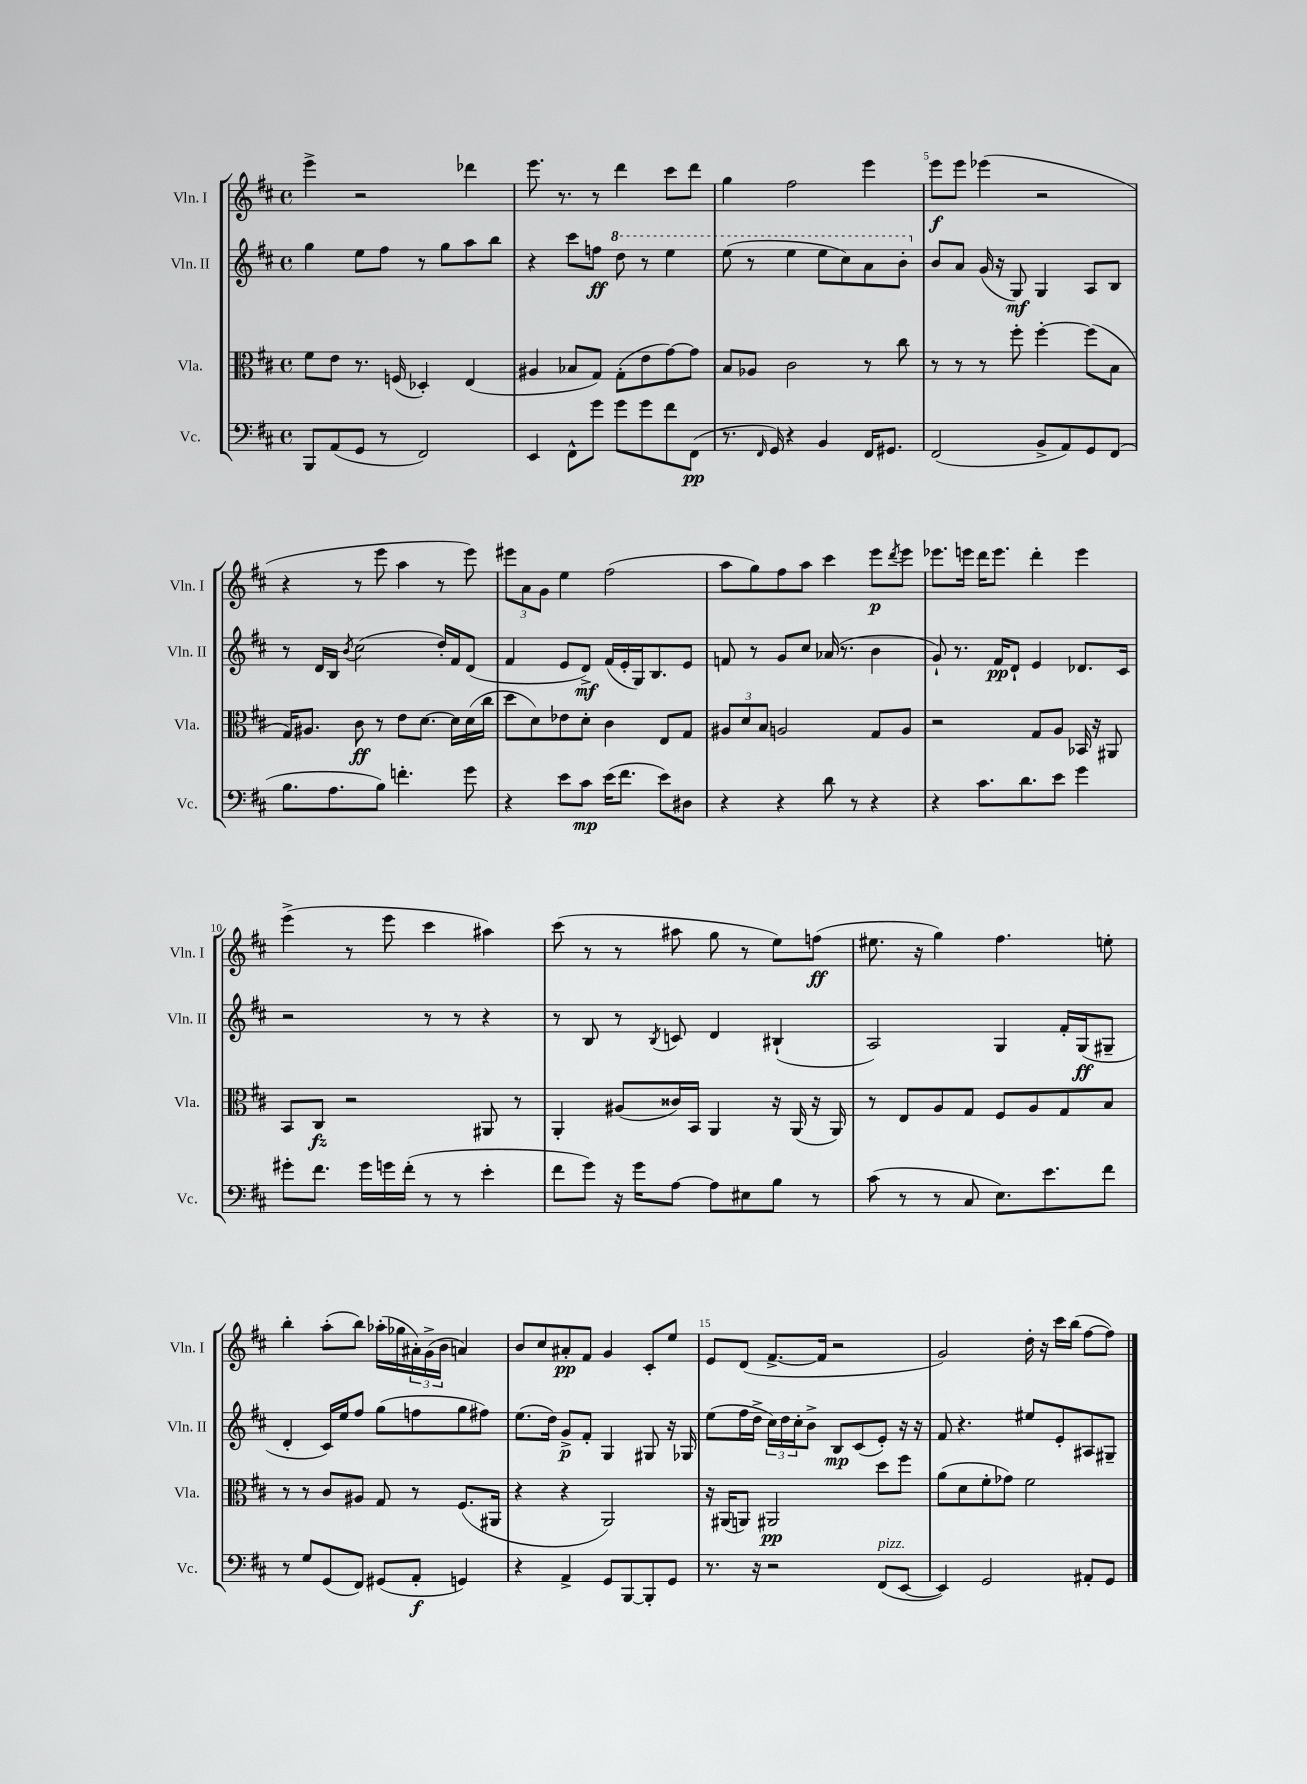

**kern	**kern	**kern	**kern
*staff4	*staff3	*staff2	*staff1
*clefF4	*clefC3	*clefG2	*clefG2
*k[f#c#]	*k[f#c#]	*k[f#c#]	*k[f#c#]
*M4/4	*M4/4	*M4/4	*M4/4
*met(c)	*met(c)	*met(c)	*met(c)
8BBB	8f#	4gg	4eee^
(8AA	8e	.	.
8GG	8.r	8ee	2r
8r	.	8ff#	.
.	(16F	.	.
2FF#)	4D-')	8r	.
.	.	8gg	.
.	(4E	8aa	4ddd-
.	.	8bb	.
=	=	=	=
4EE	4A#	4r	8.eee
.	.	.	8.r
8FF#^^	8B-	8ccc#	.
8g	8G)	8ff	8r
8g	(8G'	8ddd	4ddd
8g	8e	8r	.
8f#	[8g)	4eee	8ccc#
(8FF#	8g]	.	8ddd
=	=	=	=
8.r	8B	(8eee	4gg
.	8A-	8r	.
16qqFF#	.	.	.
16GG)	.	.	.
4r	2c#	4eee	2ff#
4BB	.	8eee	.
.	.	8ccc#)	.
16FF#	8r	8aa	4eee
8.GG#	.	.	.
.	8cc#	8bb'	.
=	=	=	=
(2FF#	8r	8b	8eee
.	8r	8a	8eee
.	8r	(16g	(4eee-
.	.	16r	.
.	8ff#'	8G)	.
8BB^	[4ff#'	4G	2r
8AA)	.	.	.
8GG	(8ff#]	8A	.
(8FF#	8B	8B	.
=	=	=	=
8.B	16G)	8r	4r
.	8.A#	.	.
.	.	16d	.
8.A	.	16B	.
.	.	8qb	.
.	8c#	(2cc#	8r
8B)	8r	.	8eee
4.f'	8e	.	4aa
.	[8.d	.	.
.	.	16dd')	8r
.	16d]	16f#	.
8g	(16d	(8d	8eee)
.	16cc#	.	.
=	=	=	=
4r	8dd	4f#	12eee#
.	.	.	12a
.	8d)	.	.
.	.	.	12g
8e	8e-	8e	4ee
8c#	8d'	8d^)	.
(16e	4c#	(16f#	(2ff#
8.f#	.	16e'	.
.	.	16G)	.
.	.	8.B	.
8e)	8E	.	.
8D#	8G	8e	.
=	=	=	=
4r	12A#	8f	8aa
.	12d	.	.
.	.	8r	8gg)
.	12B	.	.
4r	2A	8g	8ff#
.	.	8cc#	8aa
8d	.	(16a-	4ccc#
.	.	8.r	.
8r	.	.	.
4r	8G	4b	8eee
.	.	.	8qddd
.	8A	.	8eee
=	=	=	=
4r	2r	8g`)	8.eee-
.	.	8.r	.
.	.	.	16eee
8.c#	.	.	16ddd
.	.	16f#	8.eee
.	.	8d`	.
8.d	.	.	.
.	8G	4e	4ddd'
8e	8A	.	.
4g	16BB-	8.d-	4eee
.	16r	.	.
.	8AA#	.	.
.	.	16c#	.
=	=	=	=
8g#'	8BB	2r	(4eee^
8.f#	8C#	.	.
.	2r	.	8r
16g#	.	.	.
16g	.	.	8eee
(16f#'	.	.	.
8r	.	8r	4ccc#
8r	.	8r	.
4e'	8AA#	4r	4aa#)
.	8r	.	.
=	=	=	=
8f#	4AA'	8r	(8ccc#
8g)	.	8B	8r
16r	(8A#	8r	8r
16g	.	.	.
.	.	8qB	.
[8A	16c##)	8c	8aa#
.	16BB	.	.
8A]	4AA	4d	8gg
8E#	.	.	8r
8B	16r	(4B#`	8ee)
.	(16AA	.	.
8r	16r	.	(8ff
.	16AA)	.	.
=	=	=	=
(8c#	8r	2A)	8.ee#
8r	8E	.	.
.	.	.	16r
8r	8A	.	4gg)
8C#	8G	.	.
8.E)	8F#	4G	4.ff#
.	8A	.	.
8.e	.	.	.
.	8G	16f#'	.
.	.	(16G	.
8f#	8B	8G#~	8ee'
=	=	=	=
8r	8r	4d'	4bb'
8G	8r	.	.
(8GG	8c#	16c#)	(8aa'
.	.	16ee	.
8FF#)	8A#	8ff#	8bb)
(8GG#	8G	(8gg	(16aa-'
.	.	.	16gg-
8AA'	8r	8ff	24a#')
.	.	.	(24g^
.	.	.	24b
4GG)	(8.F#	8gg	4a)
.	.	8ff#)	.
.	16AA#	.	.
=	=	=	=
4r	4r	(8.ee	8b
.	.	.	8cc#
.	.	16dd)	.
4AA^	4r	8g^	8a#'
.	.	8f#'	8f#
8GG	2AA)	4G	4g
[8BBB	.	.	.
8BBB']	.	8G#	8c#'
8GG	.	16r	8ee
.	.	16G-	.
=	=	=	=
8.r	16r	(8ee	8e
.	(16AA#	.	.
.	8AA)	16ff#	(8d
16r	.	16dd^	.
2r	2AA#	24cc#)	[8.f#^
.	.	24dd	.
.	.	24cc#'	.
.	.	8b^	.
.	.	.	16f#]
.	.	8B	2r
.	.	(8c#	.
(8FF#	8dd	8e')	.
[8EE	8ff#	16r	.
.	.	16r	.
=	=	=	=
4EE])	(8a	8f#	2g)
.	8d	4.r	.
2GG	8f#'	.	.
.	8g-)	.	.
.	2f#	8ee#	16dd'
.	.	.	16r
.	.	8e'	16ccc#
.	.	.	(16bb
8AA#'	.	8A#	[8ff#
8GG	.	8G#~	8ff#])
==	==	==	==
*-	*-	*-	*-
